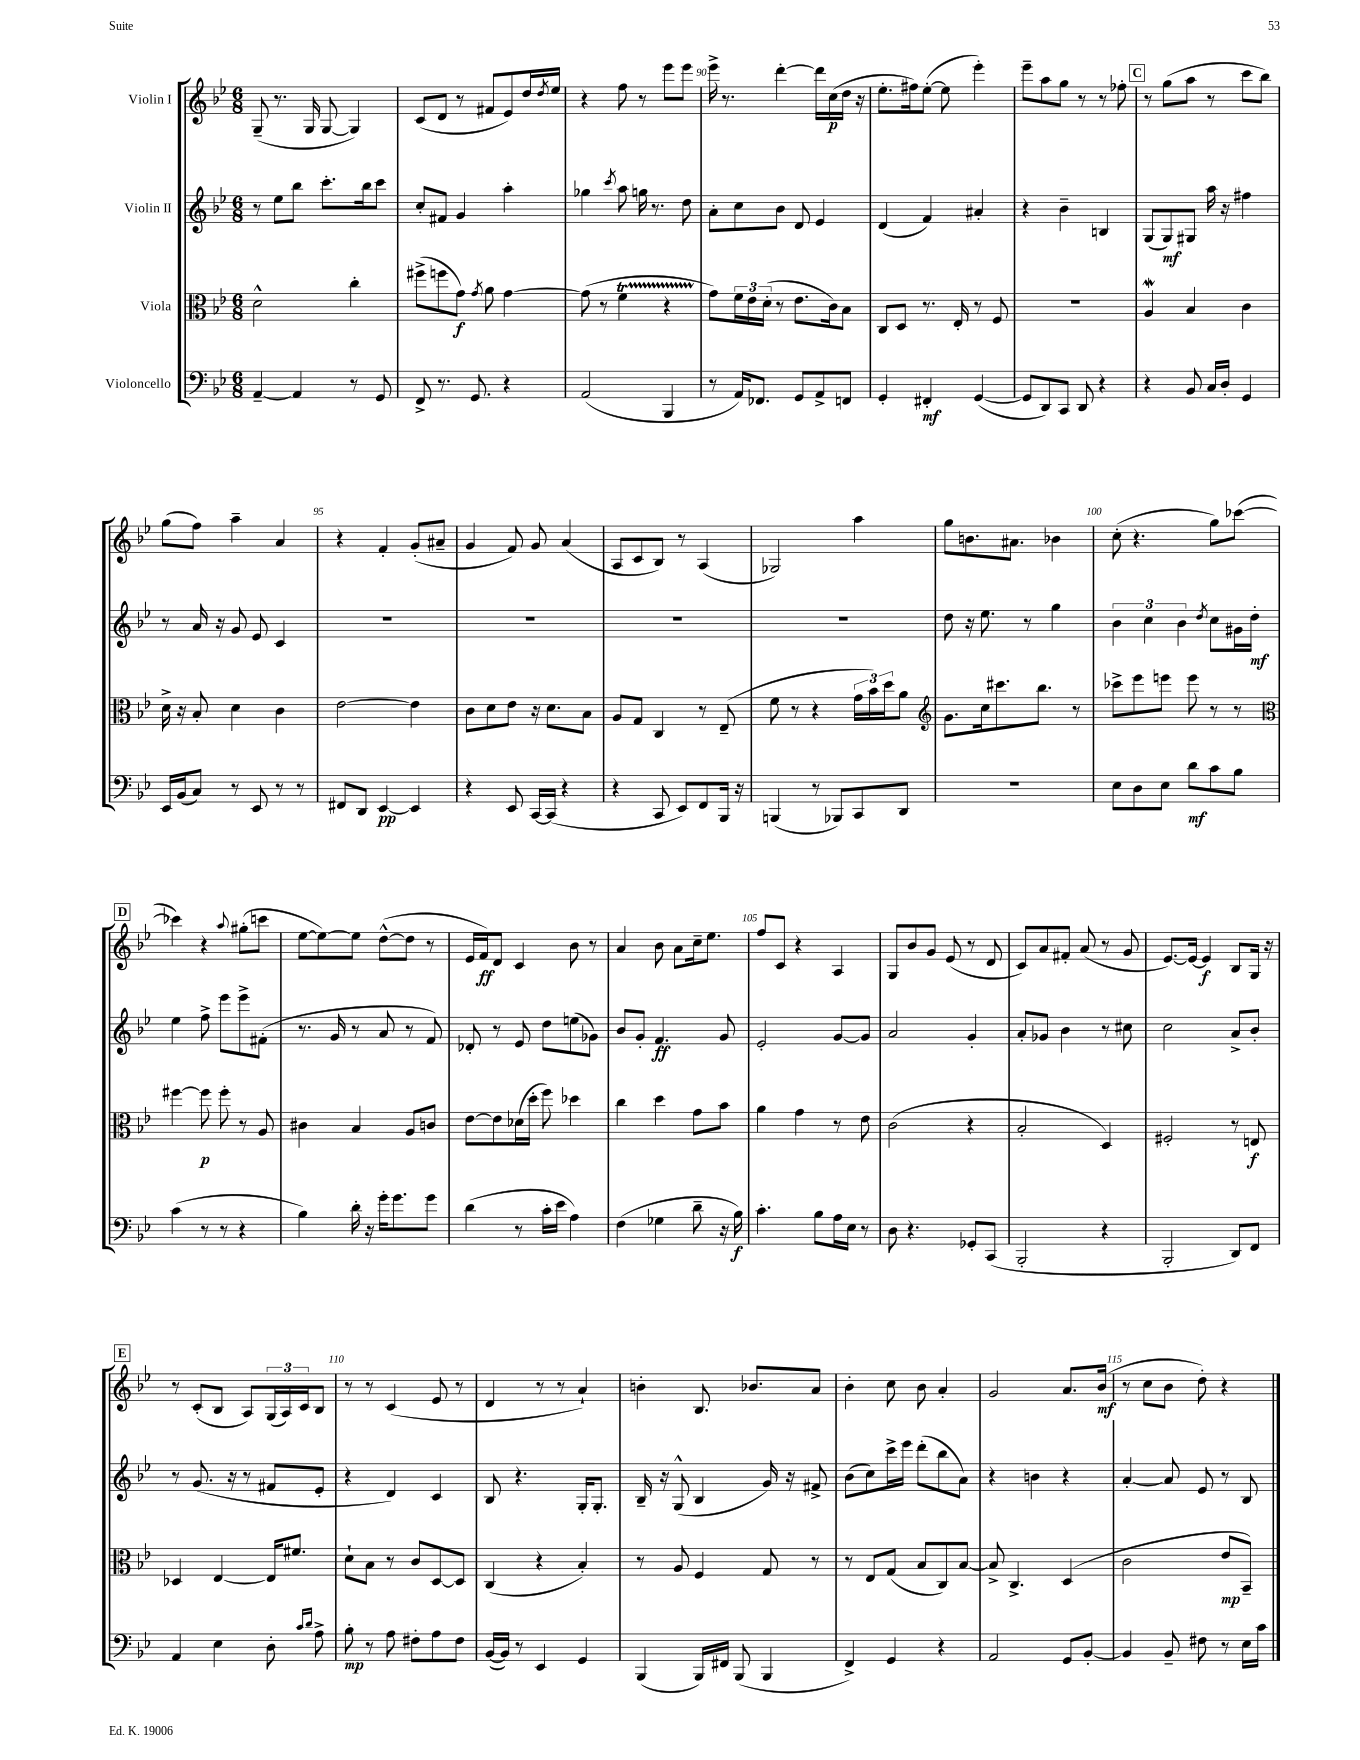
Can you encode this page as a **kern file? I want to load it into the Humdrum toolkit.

**kern	**kern	**kern	**kern
*staff4	*staff3	*staff2	*staff1
*clefF4	*clefC3	*clefG2	*clefG2
*k[b-e-]	*k[b-e-]	*k[b-e-]	*k[b-e-]
*M6/8	*M6/8	*M6/8	*M6/8
[4AA~/	2d^^\	8r	(8G~/
.	.	8ee-\L	8.r
4AA/]	.	8bb-\J	.
.	.	.	16G/
.	.	8.ccc'\L	[8G/
8r	4cc'\	.	4G/])
.	.	16bb-\k	.
8GG/	.	8ccc\J	.
=	=	=	=
8FF^/	(8ff#^\L	8cc'/L	(8c/L
8.r	8ff\	8f#/J	8d/J
.	8g\J)	4g/	8r
8.GG/	.	.	.
.	8qg/	.	.
.	8a\	.	8f#/L
4r	[4g\	4aa'\	8e-/)
.	.	.	16dd/L
.	.	.	8qdd/
.	.	.	16ee-/JJ
=	=	=	=
(2AA/	(8g\]	4gg-\	4r
.	8r	.	.
.	.	8qccc/	.
.	4f\	8aa\	8ff\
.	.	16gg\	8r
.	.	8.r	.
4BBB-/	4r	.	8eee-\L
.	.	8dd\	8eee-\J
=	=	=	=
8r	8g\L)	8a'\L	16eee-^\
.	.	.	8.r
16AA/LK)	24f\L	8cc\	.
.	24e-\	.	.
8.FF-/J	.	.	.
.	(24d'\JJ	.	.
.	8r	8b-\J	[4ddd'\
8GG/L	8.e-\L	8d/	.
8AA^/	.	4e-/	16ddd\]LL
.	16c\k)	.	(16cc\
8FF/J	8B-\J	.	16dd\JJ
.	.	.	16r
=	=	=	=
4GG'/	8C/L	(4d/	8.ee-'\L
.	8D/J	.	.
.	.	.	16ff#\k)
4FF#'/	8.r	4f/)	([8ee-'\J
.	.	.	8ee-\]
.	16E-'/	.	.
([4GG/	8r	4a#'/	4eee-'\)
.	8F/	.	.
=	=	=	=
8GG/]L	2.r	4r	8eee-~\L
8DD/)	.	.	8aa\
8CC/J	.	4b-~\	8gg\J
8DD/	.	.	8r
4r	.	4B/	8r
.	.	.	8ff-'\
=	=	=	=
4r	4A/	(8G/L	8r
.	.	8G/)	(8gg\L
8BB-/	4B-/	8G#/J	8aa\J
16C/LL	.	16aa\	8r
16D'/JJ	.	16r	.
4GG/	4c\	4ff#\	8ccc\L
.	.	.	8bb-\J)
=	=	=	=
16EE-/LL	16d^\	8r	(8gg\L
(16BB-/J	16r	.	.
8C/J)	8B-'/	16a/	8ff\J)
.	.	16r	.
8r	4d\	8g/	4aa~\
8EE-/	.	8e-/	.
8r	4c\	4c/	4a/
8r	.	.	.
=	=	=	=
8FF#/L	[2e-\	2.r	4r
8DD/J	.	.	.
[4EE-/	.	.	4f'/
4EE-/]	4e-\]	.	(8g'/L
.	.	.	8a#~/J
=	=	=	=
4r	8c\L	2.r	4g/
.	8d\	.	.
8EE-/	8e-\J	.	8f/)
[16CC/LL	16r	.	8g/
(16CC/]JJ	8.d\L	.	.
4r	.	.	(4a/
.	8B-\J	.	.
=	=	=	=
4r	8A/L	2.r	8A/L
.	8G/J	.	8c/
8CC/	4C/	.	8B-/J)
8EE-/L)	.	.	8r
8FF/	8r	.	(4A/
16BBB-/Jk	(8E-~/	.	.
16r	.	.	.
=	=	=	=
(4BBB/	8f\	2.r	2G-/)
.	8r	.	.
8r	4r	.	.
8BBB-/L)	.	.	.
8CC/	24g\LL	.	4aa\
.	24b-\)	.	.
.	24dd\J	.	.
8DD/J	8a\J	.	.
=	=	=	=
*	*clefG2	*	*
2.r	8.g\L	8dd\	8gg\L
.	.	16r	8.b\
.	16cc\k	8.ee-\	.
.	8.ccc#\	.	.
.	.	.	8.a#\J
.	.	8r	.
.	8.bb-\J	.	.
.	.	4gg\	4b-\
.	8r	.	.
=	=	=	=
8E-\L	8ccc-^\L	6b-\	(8cc'\
8D\	8eee-\	.	4.r
.	.	6cc\	.
8E-\J	8eee\J	.	.
.	.	6b-\	.
8d\L	8eee\	.	.
.	.	8qdd/	.
8c\	8r	8cc\L	8gg\L)
8B-\J	8r	16g#\L	([8ccc-\J
.	.	16dd'\JJ	.
=	=	=	=
*	*clefC3	*	*
(4c\	[4ff#\	4ee-\	4ccc-\])
8r	8ff#\]	8ff^\	4r
8r	8ff#'\	8eee-\L	.
.	.	.	8qqaa/
4r	8r	8eee-^\	(8gg#'\L
.	8A/	(8f#'\J	8ccc\J
=	=	=	=
4B-\)	4c#\	8.r	[8ee-\L
.	.	.	8ee-\_)
.	.	16g/	.
16d'\	4B-/	8r	8ee-\]J
16r	.	.	.
16g'\LK	.	8a/	([8dd^^\L
8.g\	.	.	.
.	8A/L	8r	8dd\]J
8g\J	8c/J	8f/)	8r
=	=	=	=
(4d\	[8e-\L	8d-'/	16e-/LL
.	.	.	16f/J)
.	8e-\]	8r	8d/J
8r	(16d-\L	8e-/	4c/
.	16dd'\JJ	.	.
16c'\LL	8ff\)	8dd\L	.
16e-\JJ	.	.	.
4A\)	4dd-\	(8ee\	8b-\
.	.	8g-\J)	8r
=	=	=	=
(4F\	4cc\	8b-/L	4a/
.	.	8g'/J	.
4G-\	4dd\	4.f/	8b-\
.	.	.	8a\L
8d~\	8g\L	.	16cc~\k
.	.	.	8.ee-\J
16r	8b-\J	8g/	.
16B-\)	.	.	.
=	=	=	=
4.c'\	4a\	2e-'/	8ff/L
.	.	.	8c/J
.	4g\	.	4r
8B-\L	.	.	.
16A\L	8r	[8g/L	4A/
16E-\JJ	.	.	.
8r	8e-\	8g/]J	.
=	=	=	=
8D\	(2c\	2a/	8G/L
4.r	.	.	8b-/
.	.	.	8g/J
.	.	.	(8e-/
8GG-'/L	4r	4g'/	8r
(8CC/J	.	.	8d/
=	=	=	=
2BBB-'/	2B-'/	8a'/L	8c/L)
.	.	8g-/J	8a/
.	.	4b-\	8f#'/J
.	.	.	(8a/
4r	4D/)	8r	8r
.	.	8cc#\	8g/
=	=	=	=
2BBB-'/	2F#'/	2cc\	[8.e-/L)
.	.	.	16e-/_Jk
.	.	.	4e-/]
8DD/L)	8r	8a^/L	8B-/L
8FF/J	8E/	8b-'/J	16G/Jk
.	.	.	16r
=	=	=	=
4AA/	4D-/	8r	8r
.	.	(8.g/	(8c'/L
4E-\	[4E-/	.	8B-/J
.	.	16r	.
.	.	8r	8A/L)
8D'\	16E-/]LK	8f#/L	(24G/L
.	.	.	24A/)
.	8.f#/J	.	.
.	.	.	24c/J
16qqc/LL	.	.	.
16qqd/JJ	.	.	.
8A^\	.	8e-'/J	8B-/J
=	=	=	=
8B-'\	8d`\L	4r	8r
8r	8B-\J	.	8r
8A\	8r	4d/)	(4c/
8F#'\L	8c/L	.	.
8A\	[8D/	4c/	8e-/
8F#\J	8D/]J	.	8r
=	=	=	=
([16BB-/LL	(4C/	8B-/	4d/
16BB-/]JJ)	.	.	.
8r	.	4.r	.
4EE-/	4r	.	8r
.	.	.	8r
4GG/	4B-'/)	16G'/LK	4a`/)
.	.	8.G'/J	.
=	=	=	=
(4BBB-/	8r	16B-~/	4b'\
.	.	16r	.
.	8A/	(8G^^/	.
16BBB-/LL)	4F/	4B-/	8.B-/
16FF#/JJ	.	.	.
(8BBB-/	.	.	.
.	.	.	8.b-/L
4BBB-/	8G/	16g/)	.
.	.	16r	.
.	8r	8f#^/	8a/J
=	=	=	=
4FF^/)	8r	(8b-\L	4b-'\
.	8E-/L	8cc\)	.
4GG/	(8G/J	16ccc^\L	8cc\
.	.	16eee-\JJ	.
.	8B-/L	(8ddd'\L	8b-\
4r	8C/)	8bb-\	4a'/
.	[8B-/J	8a\J)	.
=	=	=	=
2AA/	8B-^/]	4r	2g/
.	4.C^/	.	.
.	.	4b\	.
8GG/L	(4D/	4r	8.a/L
[8BB-'/J	.	.	.
.	.	.	(16b-/Jk
=	=	=	=
4BB-/]	2c\	[4a'/	8r
.	.	.	8cc\L
8BB-~/	.	8a/]	8b-\J
8F#\	.	8e-/	8dd'\)
8r	8e-/L	8r	4r
16E-\LL	8BB-~/J)	8B-/	.
16c\JJ	.	.	.
==	==	==	==
*-	*-	*-	*-
